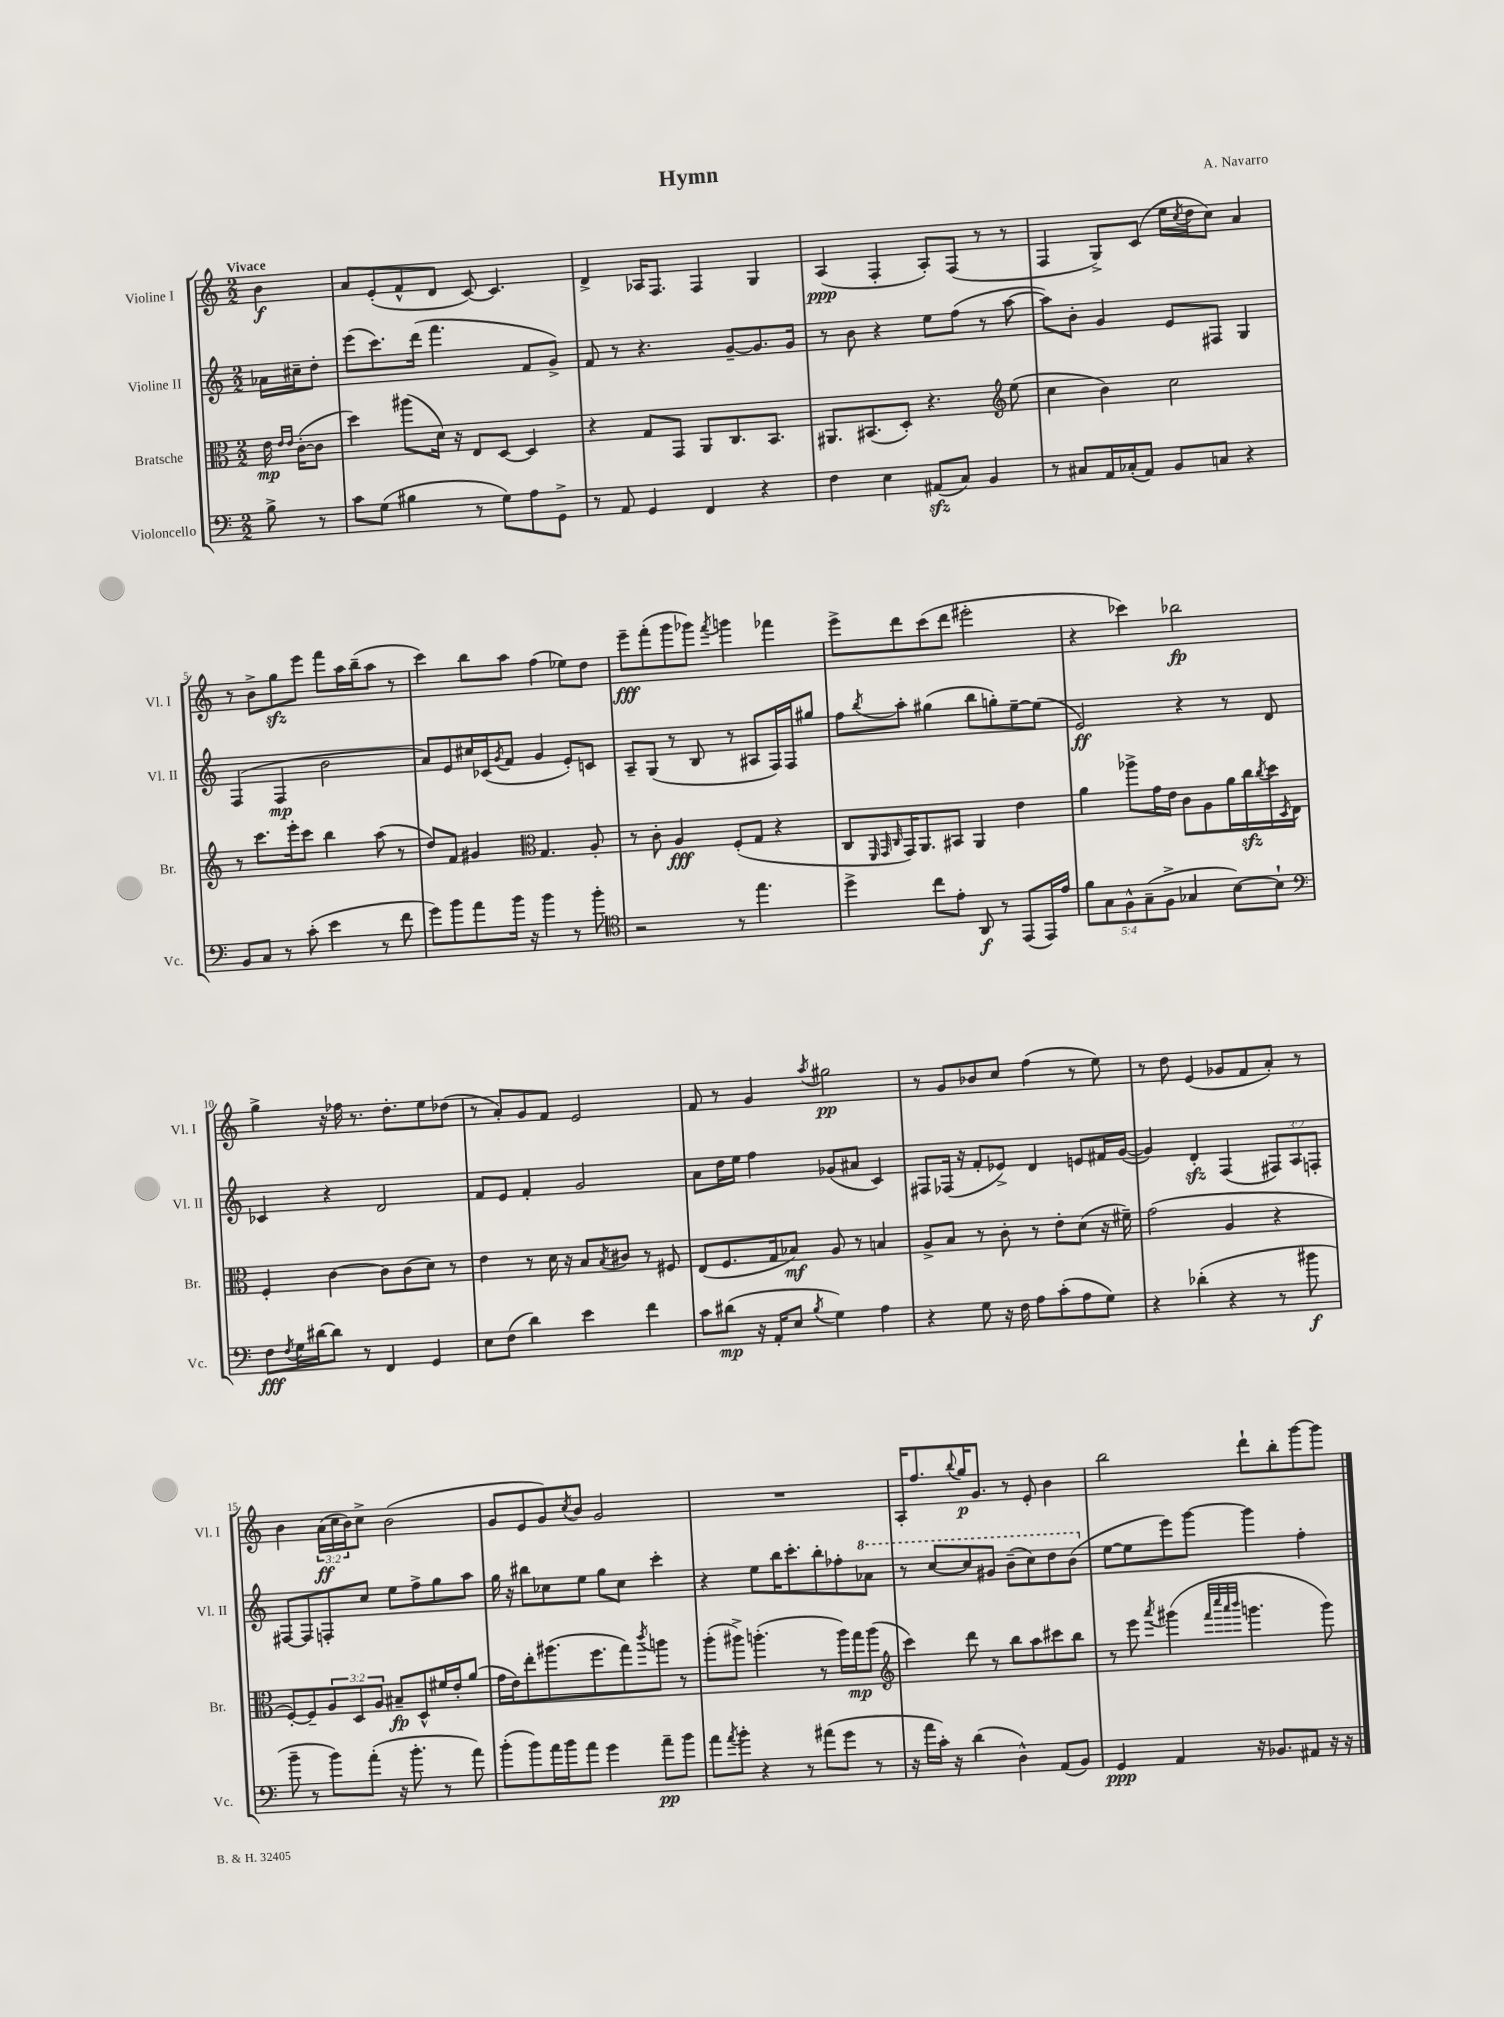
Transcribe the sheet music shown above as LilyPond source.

\header { title = "Hymn" composer = "A. Navarro" }
<<
\new StaffGroup <<
\new Staff = "s0" \with { instrumentName = "Violine I" shortInstrumentName = "Vl. I" } {
    \clef treble \key c \major \numericTimeSignature \time 2/2 \override Staff.TupletNumber.text = #tuplet-number::calc-fraction-text \partial 4 \tempo "Vivace"
    b'4\f |
    a'8 e'8-.( f'8-^ d'8 c'8~) c'4. |
    d'4-> aes16 f8. f4 g4 |
    a4\ppp( f4-. a8-.) f8( r8 r8 |
    f4 g8->) c'8( e''16 \acciaccatura { c''8 } d''16 c''8) a'4 |
    r8 b'8-> g''8\sfz e'''8 f'''8 a''16 b''16--( a''8 r8 |
    c'''4) b''8 a''8 f''4( ees''8) d''8 |
    e'''8--\fff f'''8-.( g'''8 ges'''8) \acciaccatura { f'''8 } g'''4 fes'''4 |
    e'''8-> d'''8 c'''8( d'''8 eis'''2-. |
    r4 ces'''4) bes''2\fp |
    g''4-> r16 fes''16 r8. d''8.-. e''8 des''8( |
    r8 a'8-.) g'8 f'8 e'2 |
    f'8 r8 g'4 \acciaccatura { a''8 } gis''2\pp |
    r8 g'8 bes'8 c''8 f''4( r8 e''8) |
    r8 d''8 e'4( ges'8 f'8 a'8-.) r8 |
    b'4 \tuplet 3/2 { a'16\ff( c''16 b'16) } c''8-> b'2( |
    g'8 e'8 g'8) \acciaccatura { c''8 } b'8 g'2 |
    R1 |
    a16-. f''8. \appoggiatura { b''8 } g''16\p g'8. r8 e'8-. b'4 |
    b''2 d'''8-! b''8-. g'''8~ g'''8 \bar "|." |
}
\new Staff = "s1" \with { instrumentName = "Violine II" shortInstrumentName = "Vl. II" } {
    \clef treble \key c \major \numericTimeSignature \time 2/2 \override Staff.TupletNumber.text = #tuplet-number::calc-fraction-text \partial 4
    aes'16 cis''16-- d''8-. |
    e'''8( c'''8.) d'''16( f'''4. f'8 g'8->) |
    f'8 r8 r4. g'8~-- g'8. g'16 |
    r8 b'8 r4 e''8 f''8( r8 a''8~ |
    a''8) b'8-. g'4 e'8 fis8 g4 |
    f4( f4\mp b'2 |
    a'8) e'8 cis''16 ces'16( \acciaccatura { g'8 } f'8 g'4 e'8-.) c'8 |
    a8-- g8( r8 b8 r8 ais8 f16) f16 gis''8 |
    f''8 \acciaccatura { b''8 } a''8-. gis''4( b''8 g''8-.) e''8~-- e''8( |
    e'2\ff) r4 r8 d'8 |
    ces'4 r4 d'2 |
    f'8 e'8 f'4-. g'2 |
    a'8 d''16 e''16 f''4 ges'8( ais'8 c'4) |
    fis8 fes16( r16 f'8-. ees'8->) d'4 e'8 fis'16 g'16~( |
    g'4) d'4-.\sfz f4( \tuplet 3/2 { fis8) a8 f8-. } |
    fis8~ fis8 f8-. c''8 e''8 f''8-> g''8 a''8 |
    g''16 r16 bis''8 ces''8 e''8 g''8 ces''8 c'''4-. |
    r4 e''8 b''16 c'''8.-. b''8-. fes''8-. \ottava #1 aes''8 |
    r8 c'''8~ c'''8 gis''8 b''8--( c'''8) d'''8 b''8( \ottava #0 |
    e''8~ e''8 e'''8) g'''8~ g'''4 f''4-. \bar "|." |
}
\new Staff = "s2" \with { instrumentName = "Bratsche" shortInstrumentName = "Br." } {
    \clef alto \key c \major \numericTimeSignature \time 2/2 \override Staff.TupletNumber.text = #tuplet-number::calc-fraction-text \partial 4
    e'16\mp \grace { e'16 e'16 } c'16~-.( c'8 |
    d''4) ais''8( d'16) r16 e8 d8~ d4 |
    r4 g8 g,8 a,8 c8. b,8. |
    ais,8. bis,8.( d8-.) r4. \clef treble e''8( |
    c''4 b'4) c''2 |
    r8 c'''8. e'''16-. c'''8 b''4 a''8( r8 |
    d''8) f'8 gis'4 \clef alto g4. a8-. |
    r8 c'8-. a4\fff f8-.( g8 r4 |
    c8 \grace { f,32 g,32 c32 } g,16) a,8. bis,8 a,4 e'4 |
    a'4 aes''8-> g'16 e'16 c'8 a8 a'16 c''16\sfz \acciaccatura { c''8 } d''16 \acciaccatura { d8 } e16 |
    f4-. c'4~ c'8 c'8( d'8) r8 |
    e'4 r8 d'16 r16 b8 \acciaccatura { b8 } cis'8 r8 fis8 |
    e8( f8. g16 bes8\mf) a8 r8 b4 |
    a8-> b8 r8 c'8-. r8 e'8-. d'8( r16 fis'16--) |
    g'2( a4 r4 |
    f8~-.) f8-- \tuplet 3/2 { a8 d8 a8 } bis8--\fp d8-^ fis'16 e'16-. a'8( |
    g'16 e'16) e''8-. ais''8.( f''8. g''8) \acciaccatura { c'''8 } a''8 r8 |
    a''8-.( ais''8->) a''4.-.( r8 a''16) g''16\mp a''8( |
    \clef treble c'''4) d'''8 r8 b''8 a''8 cis'''8 b''8 |
    r8 e'''8 \acciaccatura { a'''8 } gis'''4( \grace { f'''32 c''''32 a'''32 b'''32 } g'''4. g'''8) \bar "|." |
}
\new Staff = "s3" \with { instrumentName = "Violoncello" shortInstrumentName = "Vc." } {
    \clef bass \key c \major \numericTimeSignature \time 2/2 \override Staff.TupletNumber.text = #tuplet-number::calc-fraction-text \partial 4
    b8-> r8 |
    c'8 g8( bis4 r8 g8) a8 g,8-> |
    r8 a,8 g,4 f,4 r4 |
    f4 e4 ais,8\sfz( c8) b,4 |
    r8 cis8 a,16 ces16-.( a,8) b,8 c8 r4 |
    b,8 c8 r8 c'8-.( e'4 r8 f'8 |
    g'8) b'8 a'8 b'16 r16 b'4 r8 b'8-. |
    \clef tenor r2 r8 e''4. |
    d''4-> c''8 e'8-. a,8\f r8 e,8( e,16) e'16 |
    \tuplet 5/4 { f'8 g8 f8-^ g8--( f8-> } ges4 b8~) b8-! |
    \clef bass f8\fff \acciaccatura { f8 } g16 dis'16~ dis'8 r8 f,4 g,4 |
    e8 f8( d'4) e'4 f'4 |
    c'8 dis'8\mp( r16 a,16-. e8 \acciaccatura { b8 } g4) a4 |
    r4 g8 r16 f16 a8 c'8-.( a8 g8) |
    r4 des'4-.( r4 r8 bis'8\f |
    b'8-- r8 b'8) a'8-.( r16 b'8.-. r8 a'8) |
    b'8-.( b'8) a'16 b'16 a'8 g'4 a'8--\pp b'8 |
    a'8 \acciaccatura { a'8 } b'8-. r4 r8 ais'8( g'8 r8 |
    r16 a'16 c'16-.) r16 d'4( d4-^) a,8( b,8) |
    g,4\ppp a,4 r16 bes,8. ais,8 r16 r16 \bar "|." |
}
>>
>>
